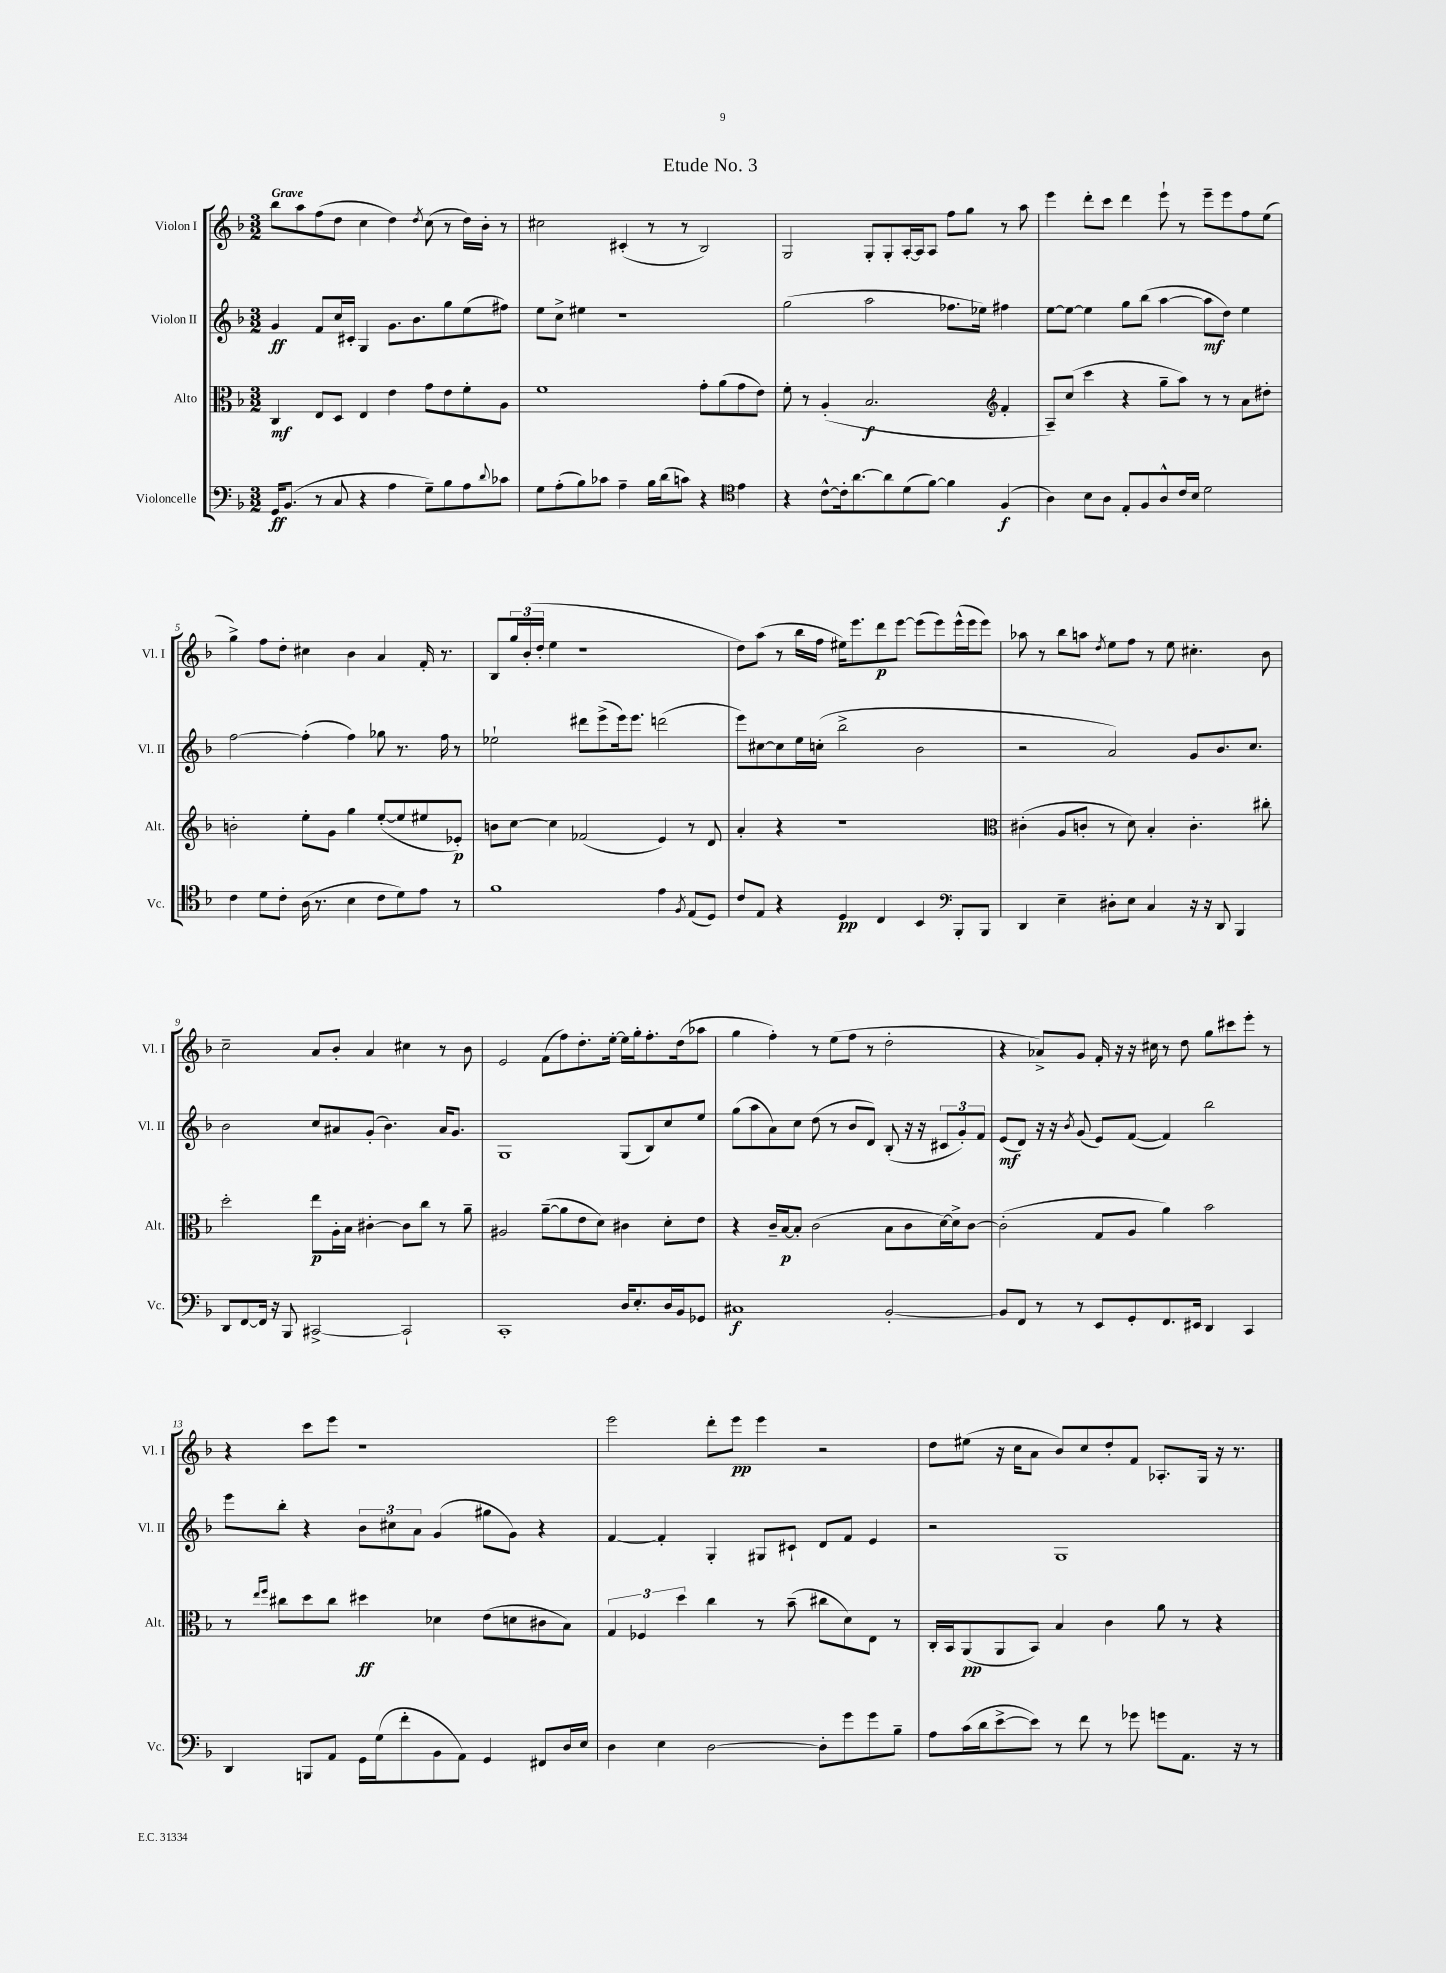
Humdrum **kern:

**kern	**kern	**kern	**kern
*staff4	*staff3	*staff2	*staff1
*clefF4	*clefC3	*clefG2	*clefG2
*k[b-]	*k[b-]	*k[b-]	*k[b-]
*M3/2	*M3/2	*M3/2	*M3/2
16GG/LK	4C/	4g/	8bb-\L
(8.BB-/J	.	.	.
.	.	.	8aa\
8r	8E/L	8f/L	(8ff\
8C/	8D/J	16cc/L	8dd\J
.	.	16c#'/JJ	.
4r	4E/	4G/	4cc\
4A\	4e\	8.g\L	4dd\)
.	.	8.b-\	.
.	.	.	8qdd/
8G~\L)	8g\L	.	(8cc\
8B-\	8e\	8gg\	8r
8A\	8f'\	(8ee\	16dd\LL)
.	.	.	16b-'\JJ
8qqd/	.	.	.
8c-\J	8A\J	8ff#\J)	8r
=	=	=	=
8G\L	1f	8ee\L	2cc#\
(8A'\	.	8cc^\J	.
8B-\)	.	4ee#\	.
8c-\J	.	.	.
4A~\	.	1r	(4c#'/
16B-\LL	.	.	8r
(16d\J	.	.	.
8c\J)	.	.	8r
4r	8g'\L	.	2B-/)
.	(8a\	.	.
*clefC4	*	*	*
4e\	8g\	.	.
.	8e\J)	.	.
=	=	=	=
4r	8f'\	(2gg\	2G/
.	8r	.	.
[8c^^\L	(4A'/	.	.
16c'\]k	.	.	.
[8.a\	.	.	.
.	2.B-/	2aa\	8G'/L
8a\]	.	.	8G'/
(8d\	.	.	[16A'/L
.	.	.	16A/]J
[8f\J)	.	.	8A/J
4f\]	.	8.ff-\L	8ff\L
.	.	.	8gg\J
.	.	16ee-\Jk)	.
*	*clefG2	*	*
(4F/	4f'/	4ff#\	8r
.	.	.	8aa\
=	=	=	=
4A\)	8A~/L)	[8ee\L	4eee\
.	(8cc/J	8ee\_J	.
8B-\L	4ccc\	4ee\]	8ddd'\L
8A\J	.	.	8ccc\J
8E'/L	4r	8gg\L	4ddd\
8F/	.	(8bb-\J	.
8A^^/	8gg~\L	[4aa\	8eee`\
16c/L	8aa\J)	.	8r
16B-/JJ	.	.	.
2d\	8r	8aa\]L	8eee~\L
.	8r	8dd\J)	8eee\
.	8a\L	4ee\	8ff\
.	8dd#'\J	.	(8ee\J
=	=	=	=
4c\	2b'\	[2ff\	4gg^\)
8d\L	.	.	8ff\L
8c'\J	.	.	8dd'\J
(16A\	8ee'\L	(4ff'\]	4cc#\
8.r	.	.	.
.	8g\J	.	.
4B-\	4gg\	4ff\)	4b-\
8c\L	([8ee'/L	8gg-\	4a/
8d\)	8ee/]	8.r	.
8e\J	8ee#/	.	16f'/
.	.	16ff\	8.r
8r	8e-'/J)	8r	.
=	=	=	=
1f	8b\L	2ee-`\	8B-/L
.	[8cc\J	.	24gg/L
.	.	.	(24b-'/
.	.	.	24dd'/JJ
.	4cc\]	.	4ee\
.	(2f-/	8ddd#\L	1r
.	.	(8eee^\	.
.	.	16eee\k)	.
.	.	8.eee\J	.
4e\	4e/)	(2ddd\	.
8qF/	.	.	.
(8E/L	8r	.	.
8D/J)	8d/	.	.
=	=	=	=
8c/L	4a'/	8eee\L)	8dd\L)
8E/J	.	[8cc#\	(8aa\J
4r	4r	8cc#\]	8r
.	.	16ee\L	16bb-\LL
.	.	(16cc'\JJ	16ff\JJ
4D/	1r	2bb-^\	16ee#\LK)
.	.	.	8.eee\
4C/	.	.	8ddd\
.	.	.	[8eee\J
4BB-/	.	2b-\	(8eee\]L
.	.	.	8eee\)
*clefF4	*	*	*
8BBB-'/L	.	.	(16eee^^\L
.	.	.	16eee\J
8BBB-/J	.	.	8eee\J)
=	=	=	=
*	*clefC3	*	*
4DD/	(4c#'\	2r	8aa-\
.	.	.	8r
4E~\	8A/L	.	8bb-\L
.	8c'/J	.	8aa\J
.	.	.	8qdd/
8D#'\L	8r	2a/)	8ee\L
8E\J	8d\)	.	8ff\J
4C/	4B-'/	.	8r
.	.	.	8ee\
16r	4.c'\	8g/L	4.cc#'\
16r	.	.	.
8DD/	.	8.b-/	.
4BBB-/	.	.	.
.	.	8.cc/J	.
.	8cc#'\	.	8b-\
=	=	=	=
8DD/L	2dd'\	2b-\	2cc~\
[8FF/	.	.	.
16FF/]Jk	.	.	.
16r	.	.	.
8BBB-/	.	.	.
[2CC#^/	8ee\L	8cc/L	8a/L
.	16A'\L	8a#/	8b-'/J
.	16B-\JJ	.	.
.	[4c#'\	(8g'/J	4a/
.	.	4.b-\)	.
2CC#`/]	8c#\]L	.	4cc#\
.	8cc\J	.	.
.	8r	16a#/LK	8r
.	.	8.g/J	.
.	8a~\	.	8b-\
=	=	=	=
1CC'	2A#/	1G	2e/
.	([8a~\L	.	(8f\L
.	8a\]	.	8ff\)
.	8e\	.	8.dd'\
.	8d\J)	.	.
.	.	.	[16ee'\Jk
16D/LK	4c#\	(8G/L	16ee\]LL
8.E'/	.	.	16gg'\J
.	.	8B-/)	8.ff'\
16D/L	8d'\L	8cc/	.
16BB-/J	.	.	(16dd\k
8GG-/J	8e\J	8ee/J	8aa-\J
=	=	=	=
1C#	4r	(8gg\L	4gg\
.	.	8aa\	.
.	16c~/LL	8a\)	4ff'\)
.	[16B-/J	.	.
.	8B-'/]J	8cc\J	.
.	(2c\	(8dd\	8r
.	.	8r	(8ee\L
.	.	8b-/L	8ff\J
.	.	8d/J)	8r
[2BB-'/	8B-\L	(8B-'/	2dd'\
.	8c\	16r	.
.	.	16r	.
.	[16d\L)	12c#/L	.
.	16d^\]J	.	.
.	.	12g'/)	.
.	[8c\J	.	.
.	.	12f/J	.
=	=	=	=
8BB-/]L	(2c'\]	(8e/L	4r
8FF/J	.	8d/J)	.
8r	.	16r	8a-^/L)
.	.	16r	.
.	.	8qb-/	.
8r	.	(8g/	8g/J
8EE/L	8G/L	8e/L)	16f'/
.	.	.	16r
8GG'/	8A/J	([8f/J	16r
.	.	.	16cc#\
8.FF/	4a\)	4f/])	8r
.	.	.	8dd\
16EE#/Jk	.	.	.
4DD/	2b-\	2bb-\	8gg\L
.	.	.	8ccc#\
4CC/	.	.	8eee'\J
.	.	.	8r
=	=	=	=
4DD/	8r	8eee\L	4r
.	16qqee/LL	.	.
.	16qqff/JJ	.	.
.	8cc#\L	8bb-'\J	.
8BBB/L	8dd\	4r	8ccc\L
8AA/J	8cc#\J	.	8eee\J
16GG\LL	4dd#\	12b-\L	1r
(16G\J	.	.	.
.	.	12cc#\	.
8f'\	.	.	.
.	.	12a\J	.
8BB-\	4d-\	(4g/	.
8AA\J)	.	.	.
4GG/	(8e\L	8gg#\L	.
.	8d\	8g\J)	.
8FF#/L	8c#\	4r	.
16D/L	8B-\J)	.	.
16E/JJ	.	.	.
=	=	=	=
4D\	6G/	[4f/	2eee\
.	6F-/	.	.
4E\	.	4f'/]	.
.	6dd\	.	.
[2D\	4cc\	4G'/	8ddd'\L
.	.	.	8eee\J
.	8r	8G#/L	4eee\
.	(8b-~\	8c#`/J	.
8D'\]L	8cc#\L	8d/L	2r
8g\	8d\)	8f/J	.
8g\	8E\J	4e/	.
8B-~\J	8r	.	.
=	=	=	=
8A\L	16C'/LL	2r	8dd\L
.	16BB-/J	.	.
(16c\L	(8AA/	.	(8ee#\J
16d\J	.	.	.
[8e^\	8AA/	.	16r
.	.	.	16cc\LK
8e\]J)	8BB-/J)	.	8a\J
8r	4B-/	1G	8b-/L)
8f\	.	.	8cc/
8r	4c\	.	8dd'/
8g-\	.	.	8f/J
8g\L	8a\	.	8.A-'/L
8.AA\J	8r	.	.
.	.	.	16G/Jk
.	4r	.	16r
16r	.	.	8.r
8r	.	.	.
==	==	==	==
*-	*-	*-	*-
